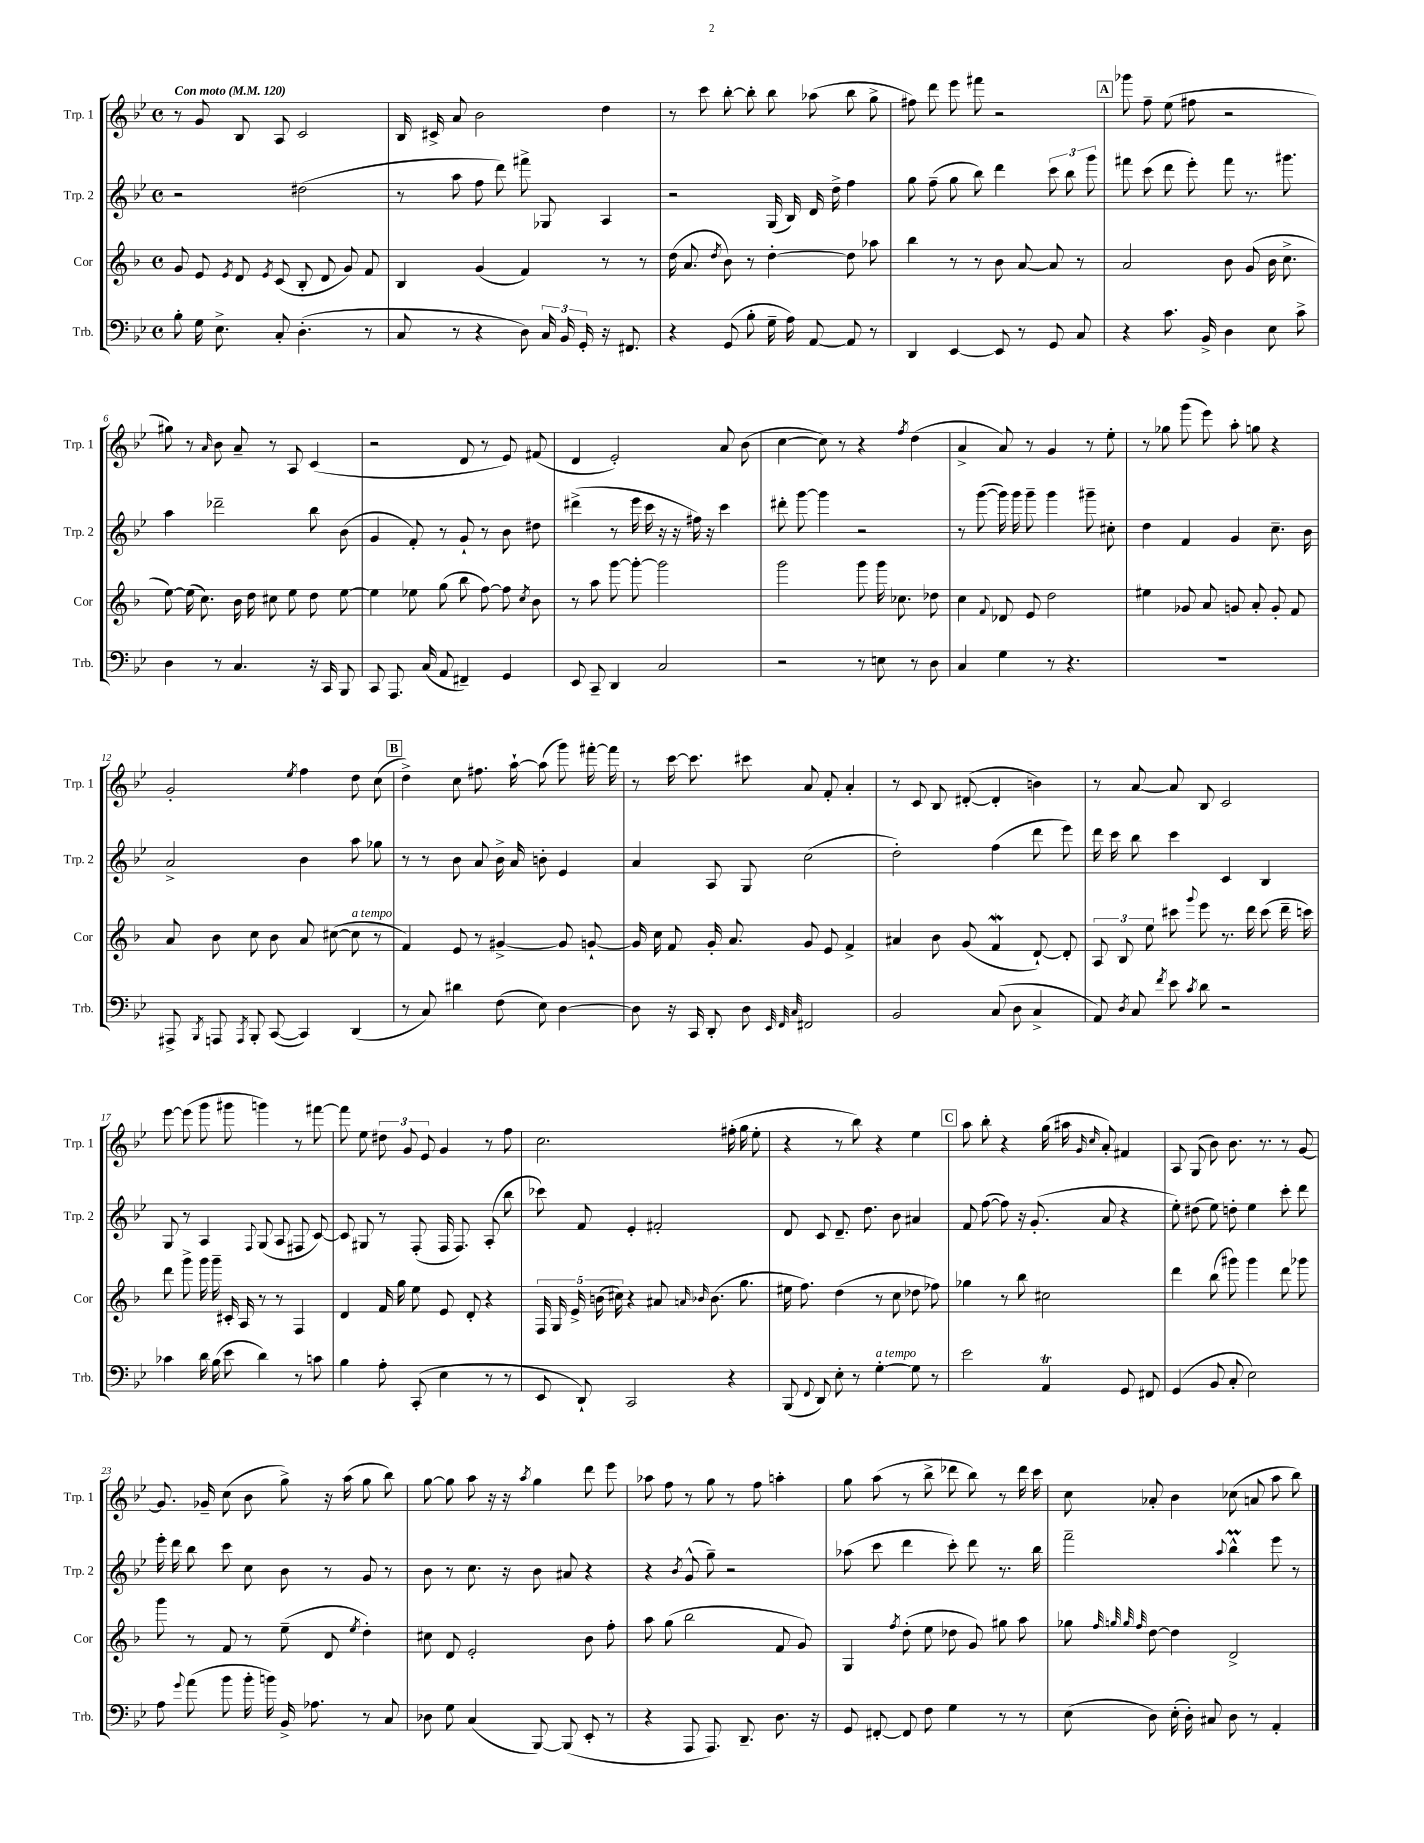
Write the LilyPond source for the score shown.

<<
\new StaffGroup <<
\new Staff = "s0" \with { instrumentName = "Trp. 1" shortInstrumentName = "Trp. 1" } {
    \clef treble \key bes \major \defaultTimeSignature \time 4/4 \tempo "Con moto" 4 = 120
    \autoBeamOff r8 g'8 bes8 a8 c'2 |
    bes16 cis'16-> a'8 bes'2 d''4 |
    r8 c'''8 bes''8~-. bes''8-. bes''8 aes''8( bes''8 g''8-> |
    fis''8) d'''8 ees'''8 fis'''8 r2 |
    \mark \markup { \box "A" } ges'''8 f''8-- ees''8( fis''8 r2 |
    gis''8) r8 \grace { a'16 } bes'8 a'8-- r8 a8 c'4( |
    r2 d'8 r8 ees'8) fis'8( |
    d'4 ees'2-.) a'8 bes'8( |
    c''4~ c''8) r8 r4 \acciaccatura { f''8 } d''4( |
    a'4-> a'8) r8 g'4 r8 ees''8-. |
    r8 ges''8 g'''8( ees'''8) a''8-. g''8 r4 |
    g'2-. \acciaccatura { ees''8 } f''4 d''8 c''8( |
    \mark \markup { \box "B" } d''4->) c''8 fis''8. a''16~-! a''8( g'''8) fis'''16~-. fis'''16 |
    r8 c'''16~ c'''8. cis'''8 a'8 f'8-. a'4-. |
    r8 c'8 bes8 dis'8~-.( dis'4-. b'4) |
    r8 a'8~ a'8 bes8 c'2 |
    ees'''8~ ees'''8( g'''8 gis'''8 g'''4) r8 fis'''8~ |
    fis'''8 ees''8 \tuplet 3/2 { dis''8 g'8 ees'8 } g'4 r8 f''8 |
    c''2. fis''16-.( g''16 ees''8-. |
    r4 r8 bes''8) r4 ees''4 |
    \mark \markup { \box "C" } a''8 bes''8-. r4 g''16( ais''16 \grace { g'16 c''16 } a'8-.) fis'4 |
    a8 g8( bes'8) bes'8. r8. r8 g'8~ |
    g'8. ges'16-- c''8( bes'8 g''8->) r16 a''16( g''8 bes''8) |
    g''8~ g''8 a''8 r16 r16 \acciaccatura { a''8 } g''4 d'''8 ees'''8 |
    aes''8 f''8 r8 g''8 r8 f''8 a''4-. |
    g''8 a''8( r8 bes''8-> des'''8 bes''8) r8 des'''16 c'''16 |
    c''8 aes'8-. bes'4 ces''8( a'8 a''8 bes''8) \bar "|." |
}
\new Staff = "s1" \with { instrumentName = "Trp. 2" shortInstrumentName = "Trp. 2" } {
    \clef treble \key bes \major \defaultTimeSignature \time 4/4
    \autoBeamOff r2 dis''2( |
    r8 a''8 f''8 d'''8) fis'''8-> ges8 a4 |
    r2 g16( bes16) d'16 d''16-> f''4 |
    g''8 f''8--( g''8 bes''8) d'''4 \tuplet 3/2 { c'''8 bes''8 g'''8 } |
    \mark \markup { \box "A" } fis'''8 c'''8( d'''8 ees'''8-.) fis'''8 r8. gis'''8. |
    a''4 des'''2-- bes''8 bes'8( |
    g'4 f'8-.) r8 g'8-! r8 bes'8 dis''8 |
    dis'''4->( r8 ees'''16 c'''16 r16 r16 fis''16) r16 c'''4 |
    dis'''8-. g'''8~ g'''4 r2 |
    r8 g'''8~( g'''16) g'''16 g'''8-- g'''4 gis'''8-- cis''8-. |
    d''4 f'4 g'4 c''8.-- bes'16 |
    a'2-> bes'4 a''8 ges''8 |
    \mark \markup { \box "B" } r8 r8 bes'8 a'8 bes'16-> a'16 b'8-. ees'4 |
    a'4 a8 g8 c''2( |
    d''2-.) f''4( d'''8 ees'''8) |
    d'''16 c'''16 bes''8 c'''4 c'4 bes4 |
    g8 r8 a4 \appoggiatura { f8 } g8( a8 fis8 c'8~) |
    c'8 gis8 r8 f8-.( f16 f8.) a8-.( bes''8 |
    ces'''8) f'8 ees'4-. fis'2-. |
    d'8 c'8 d'8.-- d''8. bes'8 ais'4 |
    \mark \markup { \box "C" } f'8 f''8~( f''8) r16 g'8.-.( a'8 r4 |
    ees''8-.) dis''8( ees''8) d''8-. ees''4 c'''8-. d'''8 |
    ees'''16-. d'''16 bes''8 c'''8 c''8 bes'8 r8 g'8 r8 |
    bes'8 r8 c''8. r16 bes'8 ais'8 r4 |
    r4 \acciaccatura { bes'8 } g'8-^( g''8--) r2 |
    aes''8( c'''8 d'''4 c'''8-.) d'''8 r8. bes''16 |
    f'''2-- \appoggiatura { a''8 } bes''4-^\prall ees'''8 r8 \bar "|." |
}
\new Staff = "s2" \with { instrumentName = "Cor" shortInstrumentName = "Cor" } {
    \clef treble \key f \major \defaultTimeSignature \time 4/4
    \autoBeamOff g'8 e'8 \acciaccatura { e'8 } d'8 \acciaccatura { e'8 } c'8( bes8-. d'8 g'8) f'8 |
    bes4 g'4( f'4) r8 r8 |
    d''16( a'8. \acciaccatura { d''8 } bes'8) r8 d''4~-. d''8 aes''8 |
    bes''4 r8 r8 bes'8 a'8~ a'8 r8 |
    \mark \markup { \box "A" } a'2 bes'8 g'8( bes'16 c''8.-> |
    e''8~) e''16( c''8.) bes'16 d''16 cis''8 e''8 d''8 e''8~ |
    e''4 ees''8 g''8( bes''8 f''8~) f''8 \acciaccatura { c''8 } bes'8 |
    r8 a''8 g'''8~ g'''8~-. g'''2 |
    g'''2 g'''8 g'''16 ces''8. des''8 |
    c''4 \appoggiatura { f'8 } des'8 e'8 d''2 |
    eis''4 ges'8 a'8 g'8 a'8-. g'8-. f'8 |
    a'8 bes'8 c''8 bes'8 a'8 cis''8~( cis''8^\markup { \italic "a tempo" } r8 |
    \mark \markup { \box "B" } f'4) e'8 r8 gis'4~-> gis'8 g'8~-! |
    g'16 c''16 f'8 g'16-. a'8. g'8 e'8 f'4-> |
    ais'4 bes'8 g'8( f'4\mordent d'8~-!) d'8-. |
    \tuplet 3/2 { a8 bes8 e''8 } cis'''8 \appoggiatura { g'''8 } e'''8 r8. d'''16 cis'''8( d'''16-- c'''16) |
    d'''8 g'''8-> g'''16 g'''16-- cis'16-. a16 r8 r8 f4 |
    d'4 f'16 g''16 e''8 e'8 d'8-. r4 |
    \tuplet 5/4 { f16 g16 e'16-> b'16( cis''16) } r4 ais'8 \grace { a'16 bes'16 } bes'8.( g''8. |
    eis''16 f''8.) d''4( r8 c''8 des''8 fes''8) |
    \mark \markup { \box "C" } ges''4 r8 bes''8 cis''2 |
    d'''4 bes''8( gis'''8) gis'''4 d'''8 ges'''8 |
    g'''8 r8 f'8 r8 e''8--( d'8 \acciaccatura { e''8 } d''4-.) |
    cis''8 d'8 e'2-. bes'8 f''8-. |
    a''8 g''8( bes''2 f'8 g'8) |
    g4 \acciaccatura { f''8 } d''8-.( e''8 des''8 g'8) gis''8 a''8 |
    ges''8 \grace { f''32 g''32 g''32 f''32 } d''8~ d''4 d'2-> \bar "|." |
}
\new Staff = "s3" \with { instrumentName = "Trb." shortInstrumentName = "Trb." } {
    \clef bass \key bes \major \defaultTimeSignature \time 4/4
    \autoBeamOff bes8-. g16 ees8.-> c8-. d4.-.( r8 |
    c8 r8 r4 d8) \tuplet 3/2 { c16 bes,16 g,16-. } r16 fis,8. |
    r4 g,8( bes8-. g16-- a16) a,8~ a,8 r8 |
    d,4 ees,4~ ees,8 r8 g,8 c8 |
    \mark \markup { \box "A" } r4 c'8. bes,16-> d4 ees8 c'8-> |
    d4 r8 c4. r16 c,16 bes,,8 |
    c,8 a,,8. c16( a,8 fis,4--) g,4 |
    ees,8 c,8-- d,4 c2 |
    r2 r8 e8 r8 d8 |
    c4 g4 r8 r4. |
    R1 |
    ais,,8-> \acciaccatura { bes,,8 } a,,8 \acciaccatura { a,,8 } bes,,8-. c,8~( c,4) d,4( |
    \mark \markup { \box "B" } r8 c8) dis'4 f8( ees8) d4~ |
    d8 r16 c,16 d,8-. d8 \grace { ees,32 f,32 c32 } fis,2 |
    bes,2 c8( d8 c4-> |
    a,8) \acciaccatura { d8 } c8 \acciaccatura { f'8 } ees'8 \acciaccatura { c'8 } d'8 r2 |
    ces'4 d'16 bes16( ees'8 d'4) r8 c'8 |
    bes4 a8-. c,8-.( ees4 r8 r8 |
    ees,8 d,8-!) c,2 r4 |
    bes,,8( \appoggiatura { f,8 } d,8) ees8-. r8 g4~-.^\markup { \italic "a tempo" } g8 r8 |
    \mark \markup { \box "C" } ees'2 a,4\trill g,8 fis,8 |
    g,4( bes,8 c8-. ees2) |
    a8 \appoggiatura { g'8 } a'8( bes'8 bes'16-. b'16) bes,16-> aes8. r8 c8 |
    des8 g8 c4( bes,,8~) bes,,8( ees,8-. r8 |
    r4 a,,8 a,,8.) d,8.-- d8. r16 |
    g,8 fis,8~-. fis,8 f8 g4 r8 r8 |
    ees8( d8) ees16-.( d16-.) cis8 d8 r8 a,4-. \bar "|." |
}
>>
>>
